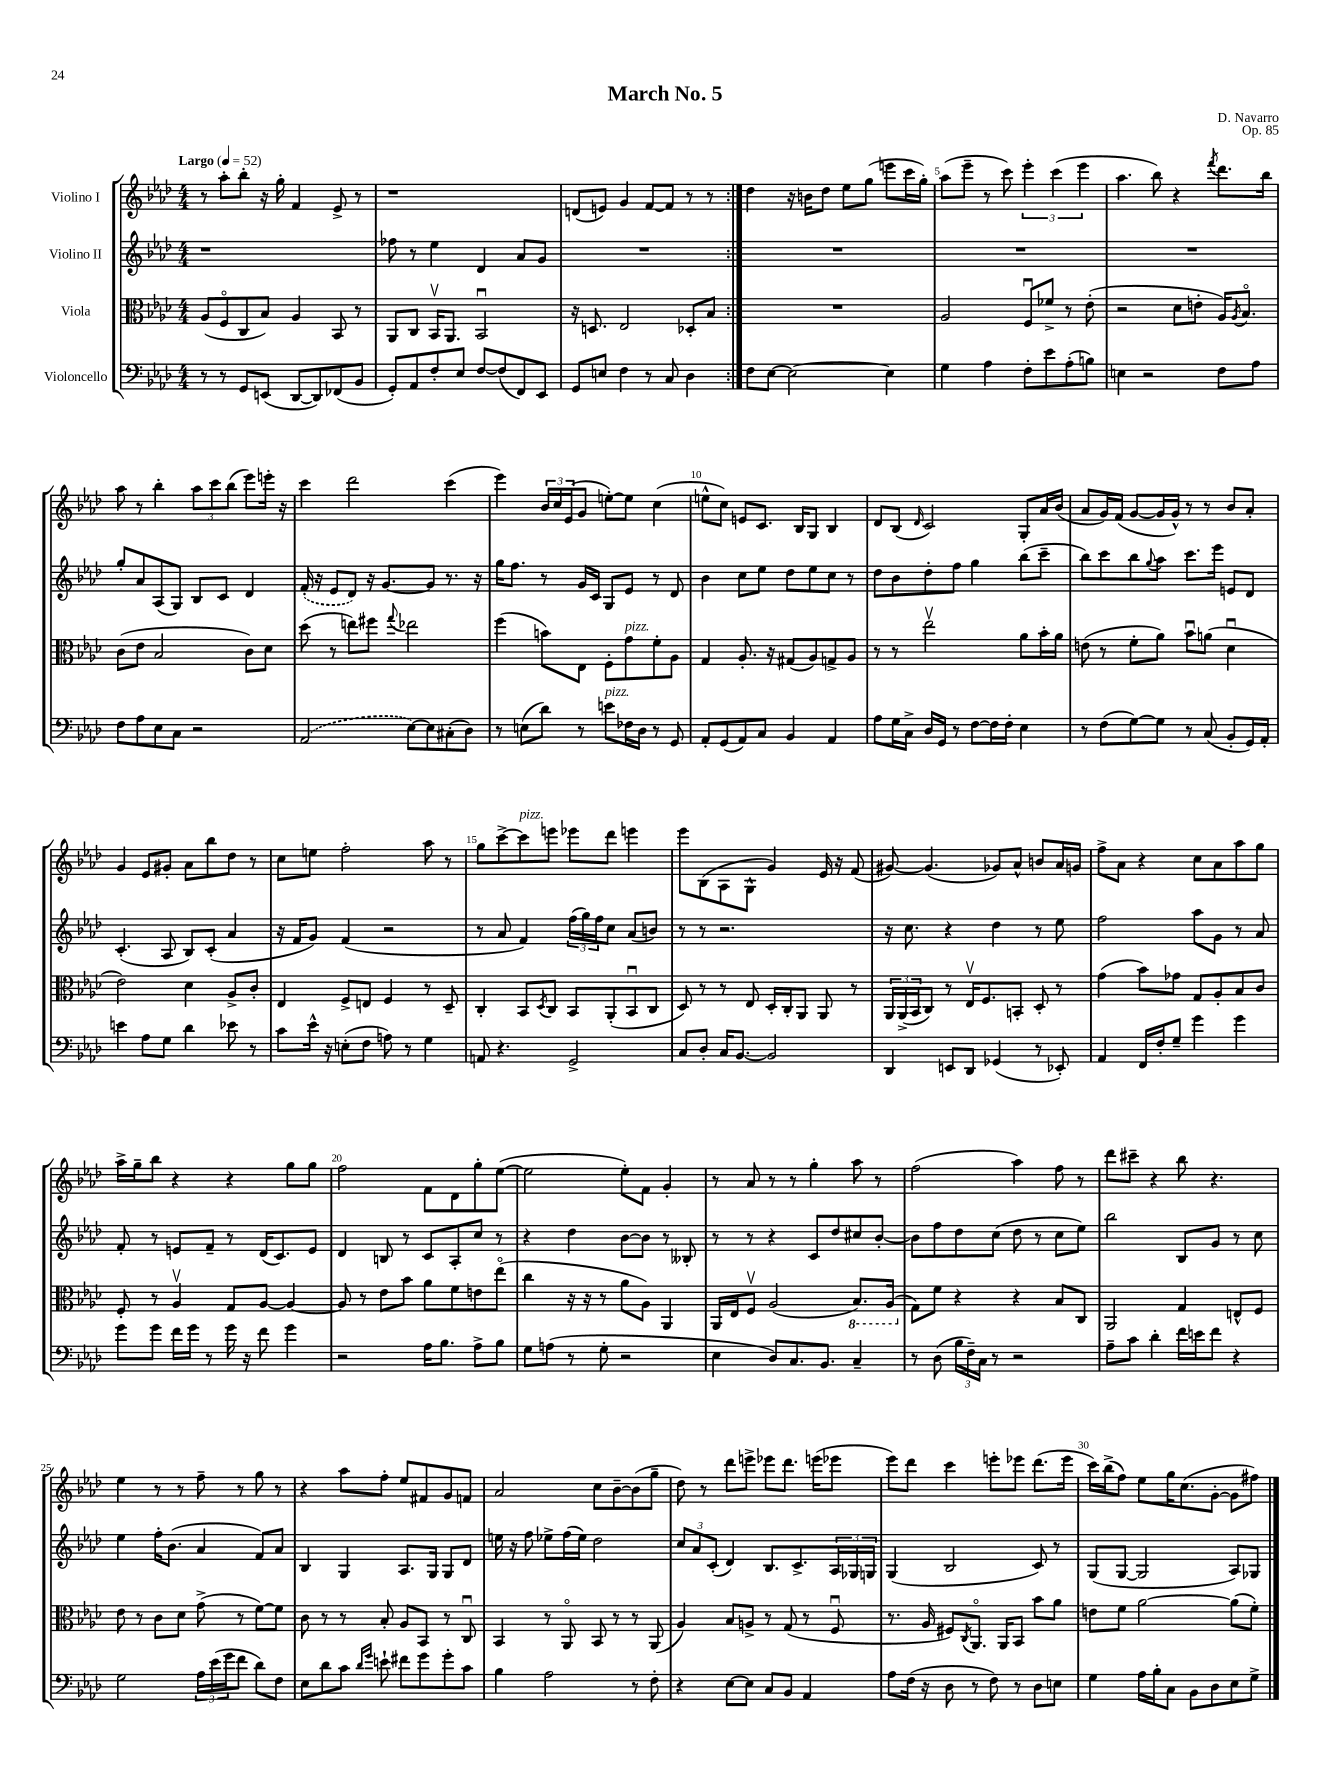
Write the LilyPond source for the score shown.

\header { title = "March No. 5" composer = "D. Navarro" opus = "Op. 85" }
<<
\new StaffGroup <<
\new Staff = "s0" \with { instrumentName = "Violino I" } {
    \clef treble \key aes \major \numericTimeSignature \time 4/4 \tempo "Largo" 4 = 52
    \repeat volta 2 { r8 aes''8-. bes''8-. r16 g''16-. f'4 ees'8-> r8 |
    r1 |
    d'8( e'8) g'4 f'8~ f'8 r8 r8 | }
    des''4 r16 b'16 des''8 ees''8 g''8( e'''8 c'''16 g''16-.) |
    aes''8( ees'''8-- r8 c'''8) \tuplet 3/2 { ees'''4-. c'''4( ees'''4 } |
    aes''4. bes''8) r4 \acciaccatura { f'''8 } des'''8. bes''16 |
    aes''8 r8 bes''4-. \tuplet 3/2 { aes''8 c'''8 bes''8( } ees'''8) e'''16-. r16 |
    c'''4 des'''2 c'''4( |
    ees'''4) \tuplet 3/2 { bes'16 c''16 ees'16( } g'8 e''8~-.) e''8 c''4( |
    e''8-^ c''8) e'8 c'8. bes16 g8 bes4 |
    des'8 bes8( \grace { des'16 } c'2) g8-. aes'16 bes'16( |
    aes'8 g'16) f'16( g'8~ g'16 g'16-^) r8 r8 bes'8 aes'8-. |
    g'4 ees'8 gis'8-. aes'8 bes''8 des''8 r8 |
    c''8 e''8 f''2-. aes''8 r8 |
    g''8 c'''8~-> c'''8^\markup { \italic "pizz." } e'''8 ees'''8 des'''8 e'''4 |
    ees'''8 bes8( aes8 g8-^ g'4) ees'16 r16 f'8( |
    gis'8~) gis'4.( ges'8) aes'8-^ b'8 aes'16 g'16 |
    f''8-> aes'8 r4 c''8 aes'8 aes''8 g''8 |
    aes''16-> g''16-- bes''8 r4 r4 g''8 g''8 |
    f''2 f'8 des'8 g''8-. ees''8~( |
    ees''2 ees''8-.) f'8 g'4-. |
    r8 aes'8 r8 r8 g''4-. aes''8 r8 |
    f''2( aes''4) f''8 r8 |
    des'''8 cis'''8-- r4 bes''8 r4. |
    ees''4 r8 r8 f''8-- r8 g''8 r8 |
    r4 aes''8 f''8-. ees''8 fis'8 g'8 f'8 |
    aes'2 c''8 bes'8~-- bes'8( g''8-- |
    des''8) r8 des'''8 e'''8-> ees'''8 des'''8. e'''16( ees'''8 |
    ees'''8) des'''8 c'''4 e'''8-. ees'''8 des'''8.( ees'''16 |
    c'''16) bes''16->( f''8) ees''8 g''16 c''8.( g'8~-. g'8 fis''8) \bar "|." |
}
\new Staff = "s1" \with { instrumentName = "Violino II" } {
    \clef treble \key aes \major \numericTimeSignature \time 4/4
    \repeat volta 2 { r1 |
    fes''8 r8 ees''4 des'4 aes'8 g'8 |
    R1 | }
    R1 |
    R1 |
    R1 |
    g''8-. aes'8 aes8( g8) bes8 c'8 des'4 |
    \once \slurDashed f'16-.( r16 ees'8 des'8) r16 g'8.~ g'8 r8. r16 |
    g''16 f''8. r8 g'16 c'16 g8 ees'8 r8 des'8 |
    bes'4 c''8 ees''8 des''8 ees''8 c''8 r8 |
    des''8 bes'8 des''8-. f''8 g''4 bes''8( c'''8-- |
    bes''8) c'''8 bes''8 \appoggiatura { g''8 } aes''8 c'''8. ees'''16 e'8 des'8 |
    c'4.-.( aes8 bes8) c'8-.( aes'4 |
    r16 f'16 g'8) f'4( r2 |
    r8 aes'8 f'4) \tuplet 3/2 { f''16( g''16) f''16 } c''8 aes'8( b'8) |
    r8 r8 r2. |
    r16 c''8. r4 des''4 r8 ees''8 |
    f''2 aes''8 g'8 r8 aes'8 |
    f'8-. r8 e'8 f'8-- r8 des'16( c'8.) e'8 |
    des'4 b8 r8 c'8 aes8-. c''8 r8 |
    r4 des''4 bes'8~ bes'8 r8 beses8-. |
    r8 r8 r4 c'8 des''8 cis''8 bes'8~-. |
    bes'8 f''8 des''8 c''8( des''8 r8 c''8 ees''8) |
    bes''2 bes8 g'8 r8 c''8 |
    ees''4 f''16-. bes'8.( aes'4 f'8) aes'8 |
    bes4 g4 aes8. g16 g8 des'8 |
    e''16 r16 f''8 ees''8-> f''16( ees''16) des''2 |
    \tuplet 3/2 { c''8 aes'8 c'8-.( } des'4) bes8. c'8.-> \tuplet 3/2 { aes16 ges16 g16 } |
    g4( bes2 c'8) r8 |
    g8( g8~ g2 aes8) ges8 \bar "|." |
}
\new Staff = "s2" \with { instrumentName = "Viola" } {
    \clef alto \key aes \major \numericTimeSignature \time 4/4
    \repeat volta 2 { aes8( f8\flageolet c8 bes8) aes4 bes,8 r8 |
    aes,8 c8 bes,16\upbow aes,8. bes,2\downbow |
    r16 d8. ees2 des8-. bes8 | }
    R1 |
    aes2 f8\downbow fes'8-> r8 ees'8-.( |
    r2 des'8 e'8-. aes16) \acciaccatura { aes8 } bes8.\flageolet |
    c'8( ees'8 bes2 c'8) des'8 |
    des''8( r8 e''8) fis''8 \appoggiatura { g''8 } ees''2 |
    f''4( b'8) ees8 f8-. g'8^\markup { \italic "pizz." } f'8-. aes8 |
    g4 aes8.-. r16 gis8( aes8) g8-> aes8 |
    r8 r8 ees''2\upbow aes'8 bes'16-. aes'16 |
    e'8( r8 f'8-. aes'8) bes'8\downbow a'8( des'4\downbow |
    ees'2) des'4 aes8-> c'8-. |
    ees4 f8-> e8 f4 r8 des8-- |
    c4-. bes,8 \acciaccatura { des8 } c8 bes,8 aes,8-.( bes,8\downbow c8 |
    des8) r8 r8 ees8 des16-. c16-. aes,8 aes,8 r8 |
    \tuplet 3/2 { aes,16 aes,16->( bes,16 } c8) r8 ees16\upbow f8. b,8-. des8-. r8 |
    g'4( bes'8) ges'8 g8 aes8-. bes8 c'8 |
    f8-. r8 aes4\upbow g8 aes8~ aes4~ |
    aes8 r8 ees'8 bes'8 aes'8 f'8 e'8 ees''8\flageolet( |
    c''4 r16 r16 r8 aes'8 aes8) aes,4 |
    aes,16 ees16 f8\upbow aes2( \ottava #-1 bes,8.) aes,16( \ottava #0 |
    g8) f'8 r4 r4 bes8 c8 |
    aes,2 g4 e8-^ f8 |
    ees'8 r8 c'8 des'8 g'8->( r8 f'8~) f'8 |
    c'8 r8 r8 bes8-. aes8 bes,8 r8 c8\downbow |
    bes,4 r8 aes,8\flageolet bes,8 r8 r8 aes,8( |
    aes4) bes8 a8-> r8 g8( r8 f8\downbow |
    r8. aes16 fis8) \acciaccatura { c8 } aes,8.\flageolet aes,16 bes,8 bes'8 aes'8 |
    e'8 f'8 aes'2~ aes'8( f'8-.) \bar "|." |
}
\new Staff = "s3" \with { instrumentName = "Violoncello" } {
    \clef bass \key aes \major \numericTimeSignature \time 4/4
    \repeat volta 2 { r8 r8 g,8 e,8( des,8~ des,8) fes,8( bes,8 |
    g,8-.) aes,8 f8-. ees8 f8~ f8( f,8) ees,8 |
    g,8 e8 f4 r8 c8 des4 | }
    f8 ees8~ ees2~ ees4 |
    g4 aes4 f8-. ees'8 aes8-.( b8) |
    e4 r2 f8 aes8 |
    f8 aes8 ees8 c8 r2 |
    \once \slurDashed aes,2( ees8~) ees8 cis8-.( des8) |
    r8 e8( des'8) r8 e'8^\markup { \italic "pizz." } fes16 des16 r8 g,8 |
    aes,8-. g,8( aes,8) c8 bes,4 aes,4 |
    aes8 g16 c16-> des16 g,16 r8 f8~ f16 f16-. ees4 |
    r8 f8( g8~) g8 r8 c8( bes,8-. g,16) aes,16-. |
    e'4 aes8 g8 des'4 ees'8 r8 |
    c'8 ees'16-^ r16 e8-.( f8 a8) r8 g4 |
    a,8 r4. g,2-> |
    c8 des8-. c16 bes,8.~ bes,2 |
    des,4 e,8 des,8 ges,4( r8 ees,8-.) |
    aes,4 f,16 f16-. g8-- g'4 g'4 |
    g'8 g'8 f'16 g'16 r8 g'16 r16 f'8 g'4 |
    r2 aes16 bes8. aes8-> bes8 |
    g8 a8( r8 g8-. r2 |
    ees4 des8) c8. bes,8. c4-- |
    r8 des8( \tuplet 3/2 { bes16 f16--) c16 } r8 r2 |
    aes8-- c'8 des'4-. f'16 e'16 f'8 r4 |
    g2 \tuplet 3/2 { aes16 ees'16( g'16 } f'8 des'8) f8 |
    ees8 des'8 c'8 \grace { des'16 g'16 } e'8-! fis'8 g'8 g'8-. c'8 |
    bes4 aes2 r8 f8-. |
    r4 ees8~ ees8 c8 bes,8 aes,4 |
    aes8 f16( r16 des8 r8 f8) r8 des8 e8 |
    g4 aes16 bes16-. c8 bes,8 des8 ees8 g8-> \bar "|." |
}
>>
>>
\layout { \context { \Score \override BarNumber.break-visibility = ##(#f #t #t) barNumberVisibility = #(every-nth-bar-number-visible 5) } }
